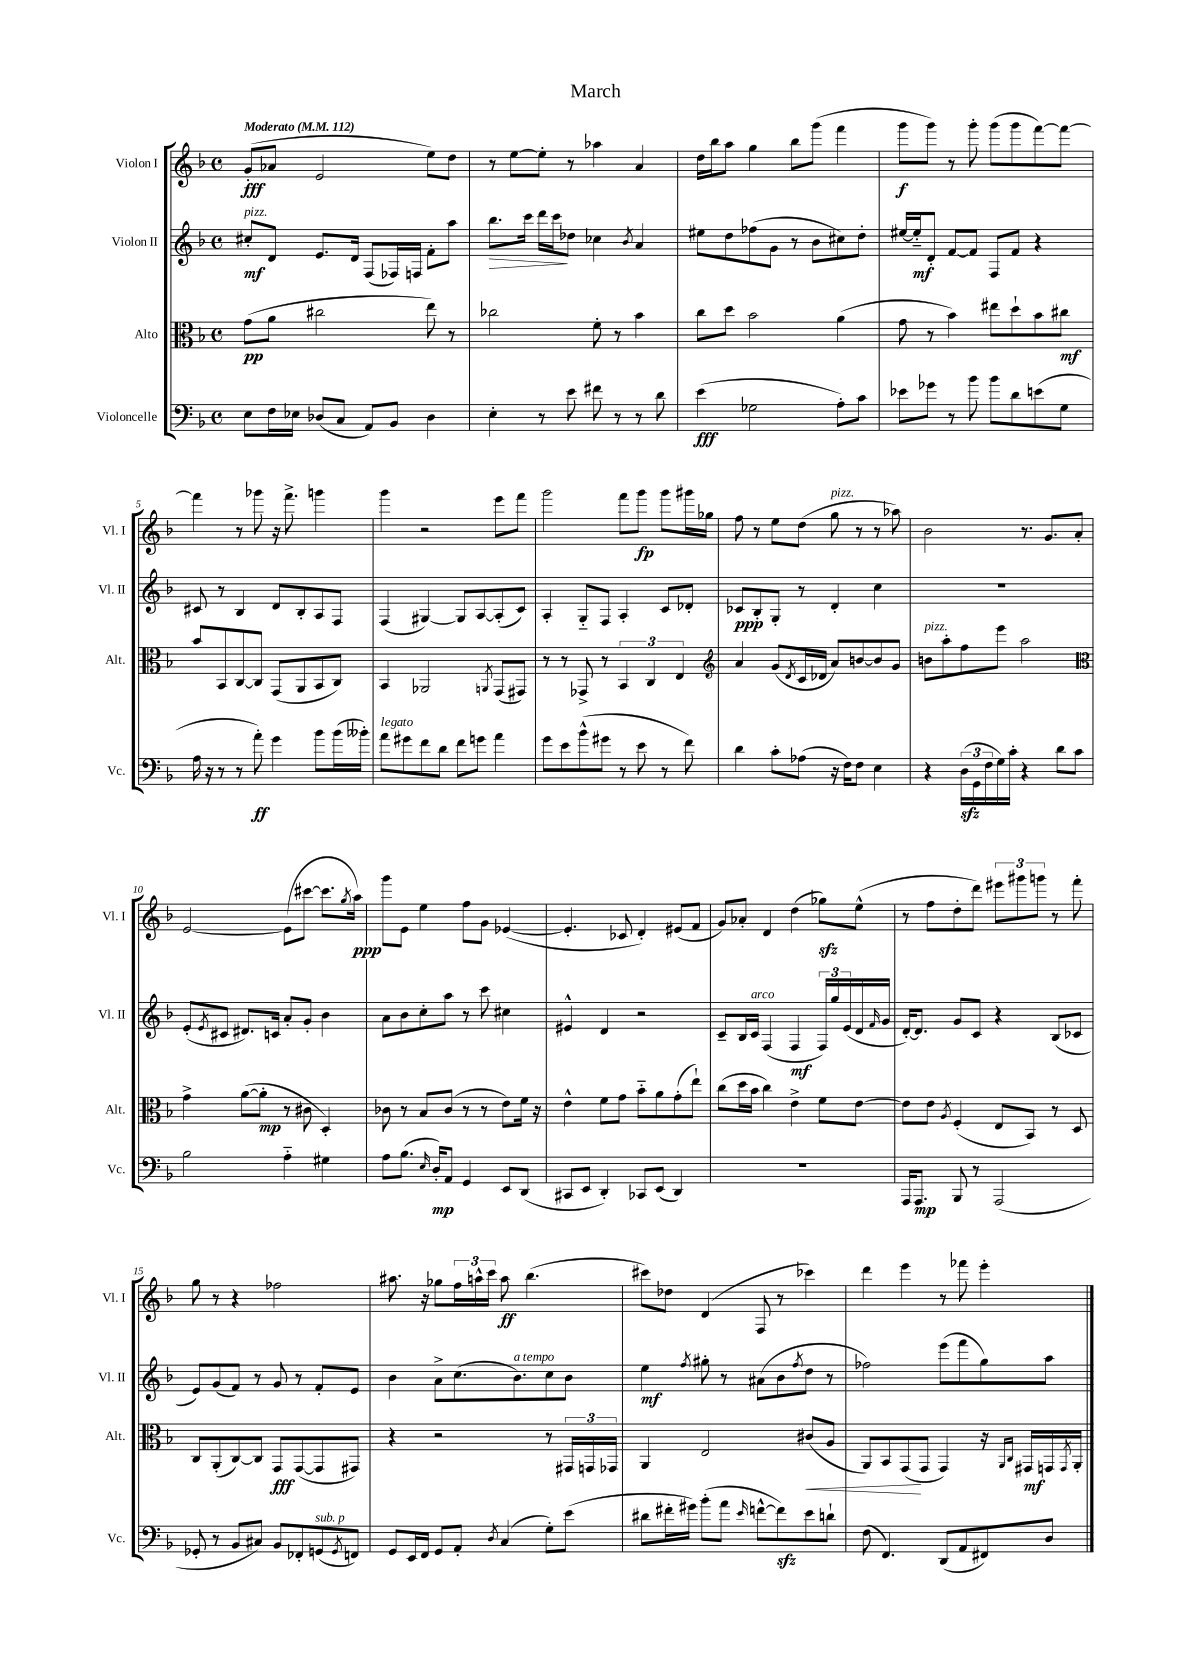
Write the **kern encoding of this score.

**kern	**kern	**kern	**kern
*staff4	*staff3	*staff2	*staff1
*clefF4	*clefC3	*clefG2	*clefG2
*k[b-]	*k[b-]	*k[b-]	*k[b-]
*M4/4	*M4/4	*M4/4	*M4/4
*met(c)	*met(c)	*met(c)	*met(c)
*MM112	*MM112	*MM112	*MM112
8E	(8g	8cc#'	(8g'
16F	8a	8d	8a-
16E-	.	.	.
(8D-	2cc#	8.e	2e
8C	.	.	.
.	.	16d	.
8AA)	.	(8F	.
8BB-	.	16F-)	.
.	.	16F	.
4D-	8ee)	8f'	8ee)
.	8r	8aa	8dd
=	=	=	=
4E'	2cc-	8.bb-	8r
.	.	.	[8ee
.	.	16ccc	.
8r	.	16ddd	8ee']
.	.	16ccc	.
8e	.	8dd-	8r
8f#	8f'	4cc-	4aa-
8r	8r	.	.
.	.	8qb-	.
8r	4b-	4a	4a
8d	.	.	.
=	=	=	=
(4e	8cc	8ee#	16dd
.	.	.	16bb-
.	8dd	8dd	8aa
2G-	2b-	(8ff-	4gg
.	.	8g	.
.	.	8r	8bb-
.	.	8b-	(8ggg
8A')	(4a	8cc#)	4fff
8c	.	8dd'	.
=	=	=	=
8e-	8g	[16ee#	8ggg
.	.	16ee#'~]	.
8g-	8r	8d'	8ggg)
8r	4b-)	[8f	8r
8b-	.	8f]	8ggg'
8b-	8ee#	8F	(8ggg
8d	8dd`	8f	8ggg
(8e	8b-	4r	[8fff)
8G	8cc#	.	8fff_
=	=	=	=
16A	8b-	8c#	4fff]
16r	.	.	.
8r	8BB-	8r	.
8r	[8C	4B-	8r
8a')	8C]	.	8ggg-
4g	(8GG	8d	16r
.	.	.	8.fff^
.	8AA	8B-'	.
8b-	8BB-	8A	4ggg
(16b-	8C)	8F	.
16b--')	.	.	.
=	=	=	=
8a	4BB-	(4F	4ggg
8g#	.	.	.
8f	2AA-	[4G#)	2r
8d	.	.	.
8f	.	8G#]	.
8g	.	[8A	.
.	8qAA	.	.
4a	(8GG	(8A']	8eee
.	8GG#)	8c)	8fff
=	=	=	=
8g	8r	4A'	2ggg
8e	8r	.	.
(8b-^^	8GG-^	8G'~	.
8g#	8r	8F	.
8r	6BB-	4A'	8fff
8e	.	.	8ggg
.	6C	.	.
8r	.	8c	8ggg
.	6E	.	.
8f)	.	8d-'	16ggg#
.	.	.	16gg-
=	=	=	=
*	*clefG2	*	*
4d	4a	8c-	8ff
.	.	8B-'	8r
8c'	(8g	8G'	8ee
.	8qd	.	.
(8A-	16c	8r	(8dd
.	16d-	.	.
16r	8a)	4d'	8gg
16F)	.	.	.
8F	[8b	.	8r
4E	8b]	4cc	8r
.	8g	.	8aa-)
=	=	=	=
4r	8b	1r	2b-
.	8aa'	.	.
(24D	8ff	.	.
24GG	.	.	.
24F	.	.	.
16G)	8eee	.	.
16c'	.	.	.
4r	2aa	.	8.r
.	.	.	8.g
8d	.	.	.
8c	.	.	8a'
=	=	=	=
*	*clefC3	*	*
2B-	4g^	(8e'	[2e
.	.	8qe	.
.	.	8c#	.
.	([8a	8.d#)	.
.	8a']	.	.
.	.	16c	.
4A'~	8r	8a'	(8e]
.	8c#	8g'	[8ccc#
4G#	4D')	4b-	8.ccc#]
.	.	.	8qgg
.	.	.	16aa)
=	=	=	=
8A	8c-	8a	8ggg
(8.B-	8r	8b-	8e
.	8B-	8cc'	4ee
16qqE	.	.	.
16D')	.	.	.
8AA	(8c-	8aa	.
4GG	8r	8r	8ff
.	8r	8ccc	8g
8EE	8e)	4cc#	([4e-
(8DD	16f	.	.
.	16r	.	.
=	=	=	=
8CC#	4e^^	4e#^^	4.e-']
8EE	.	.	.
4DD')	8f	4d	.
.	8g	.	8c-
8CC-	8b-'~	2r	4d')
(8EE	8a	.	.
4DD)	(8g'	.	(8e#
.	8ee`)	.	8f
=	=	=	=
1r	(8cc	8c~	8g)
.	16dd	16B-	8a-'
.	16b-	16c	.
.	4cc)	(4F	4d
.	4e^	4F	(4dd
.	8f	24F)	8gg-)
.	.	24gg	.
.	.	(24e	.
.	[8e	16d	(8ee^^
.	.	16qqf	.
.	.	16g	.
=	=	=	=
16AAA	8e]	[16d')	8r
8.AAA	.	8.d]	.
.	8e	.	8ff
.	8qA	.	.
8BBB-	(4F'	8g	8dd'
8r	.	8c	8ddd)
(2AAA	8E	4r	12eee#
.	.	.	12ggg#
.	8BB-)	.	.
.	.	.	12ggg
.	8r	(8B-	8r
.	8D	8c-	8fff'
=	=	=	=
8GG-'	8C	8e)	8gg
8r	(8AA'	(8g	8r
8BB-	[8C)	8f)	4r
8C#)	8C]	8r	.
8BB-	8GG	8g	2ff-
8FF-'	([8GG	8r	.
(8GG	8GG]	8f'	.
8qGG	.	.	.
8FF)	8GG#)	8e	.
=	=	=	=
8GG	4r	4b-	8.aa#
16EE	.	.	.
16FF	.	.	16r
8GG	2r	8a^	8gg-
8AA'	.	(8.cc	24ff
.	.	.	24aa^^
.	.	.	24ccc
8qD	.	.	.
(4C	.	.	8aa
.	.	8.b-)	.
.	.	.	(4.bb-
8G')	8r	8cc	.
(8e	24GG#	8b-	.
.	24GG	.	.
.	24GG-	.	.
=	=	=	=
8d#	4AA	4ee	8ccc#)
16f#'	.	.	8dd-
16g#)	.	.	.
.	.	8qff	.
(8b-'	2E	8gg#'	(4d
8a	.	8r	.
16qqe	.	.	.
[8f^^	.	(8a#	8F
8f])	.	8b-	8r
.	.	8qff	.
8e	(8c#	8dd	4ccc-)
8d`	8A	8r	.
=	=	=	=
(8F	8AA)	2ff-)	4ddd
4.FF)	8BB-	.	.
.	(8GG	.	4eee
.	8GG	.	.
(8DD	4GG)	(8eee	8r
8AA	.	8fff	8fff-
8FF#)	16r	8gg)	4eee'
.	16qqAA	.	.
.	16qqC	.	.
.	16GG#	.	.
8D	16GG	8aa	.
.	8qGG	.	.
.	16AA'	.	.
==	==	==	==
*-	*-	*-	*-
